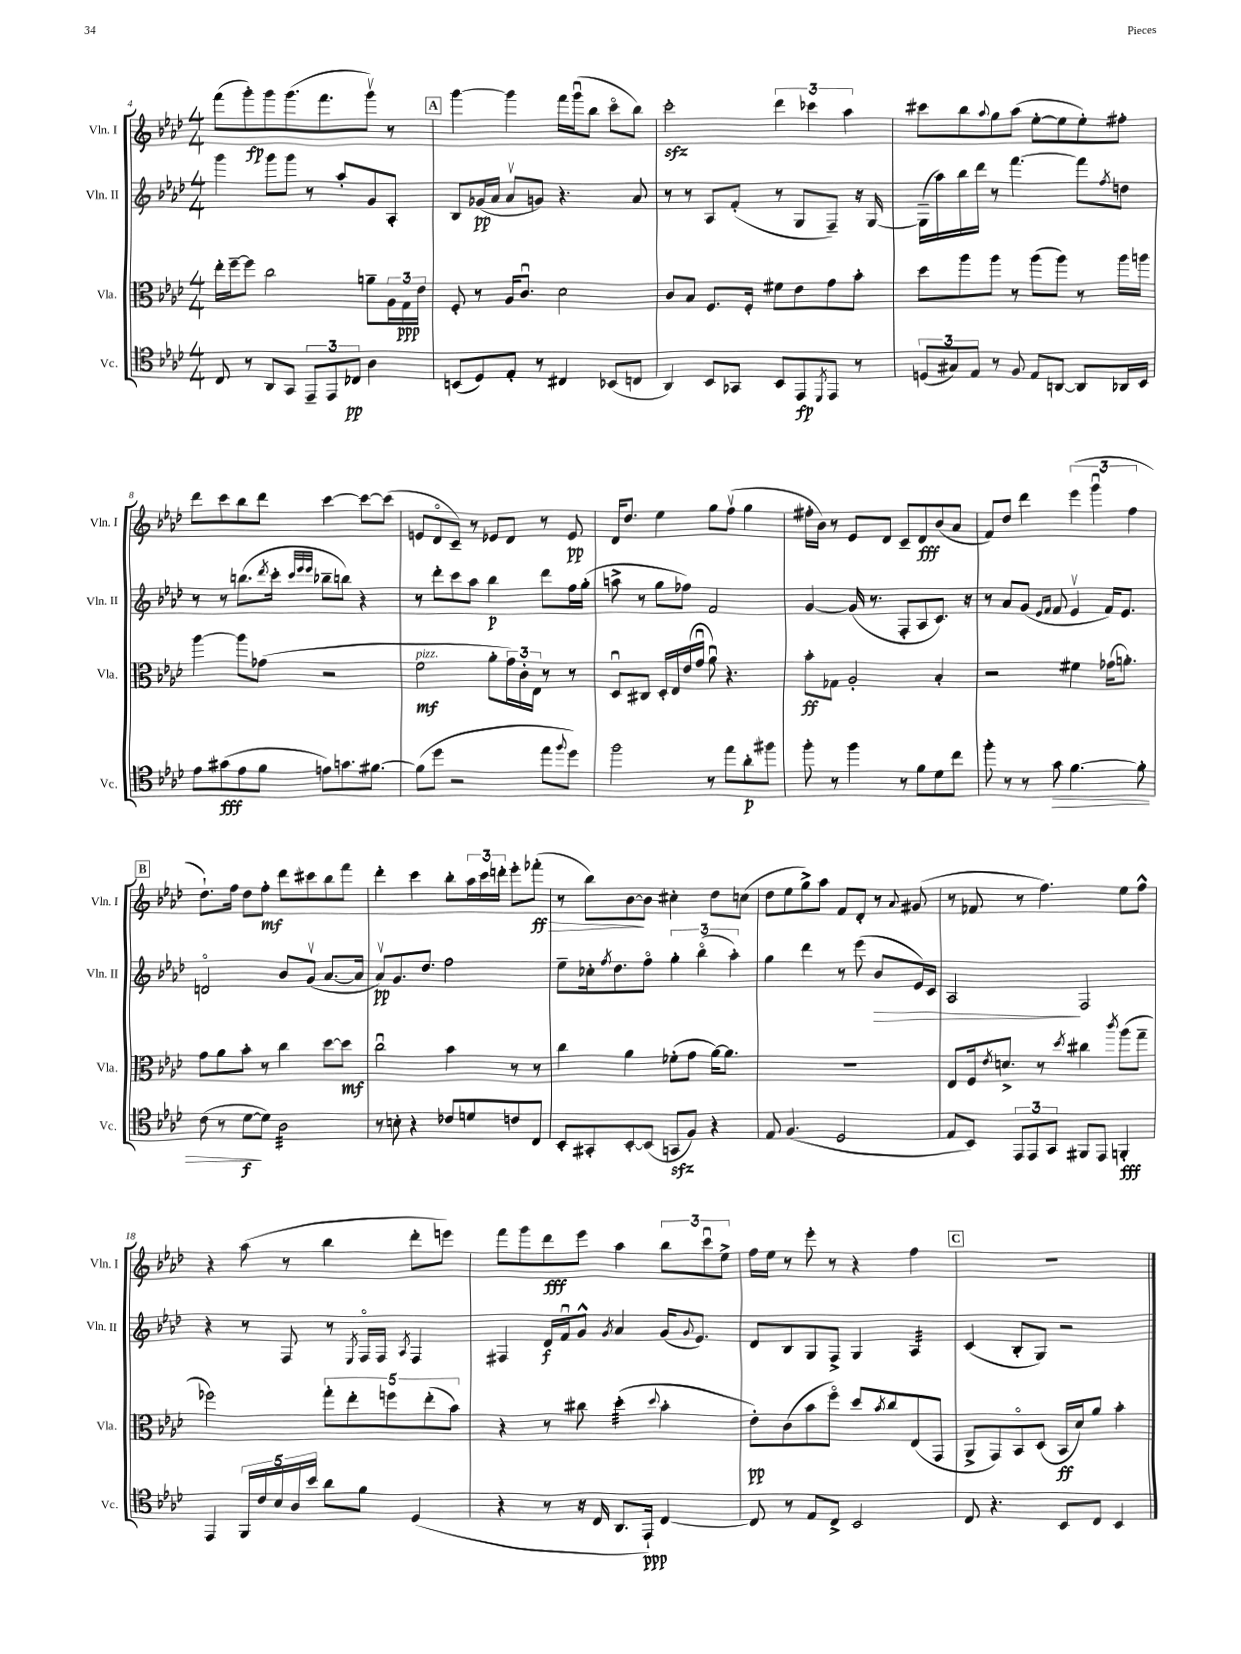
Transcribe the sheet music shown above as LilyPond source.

<<
\new StaffGroup <<
\new Staff = "s0" \with { instrumentName = "Vln. I" shortInstrumentName = "Vln. I" } {
    \clef treble \key aes \major \numericTimeSignature \time 4/4
    f'''8( g'''8-.\fp) g'''8 g'''8.( f'''8. g'''8\upbow) r8 |
    \mark \markup { \box "A" } g'''4~ g'''4 f'''16 g'''16\downbow( bes''8 c'''8\flageolet bes''8) |
    c'''2-.\sfz \tuplet 3/2 { des'''4 ces'''4 aes''4 } |
    cis'''8 bes''8 \appoggiatura { aes''8 } g''8 aes''8( ees''8~-. ees''8 ees''8-.) fis''8-. |
    des'''8 c'''8 bes''8 des'''8 c'''4~ c'''8~ c'''8( |
    e'8 des'8\flageolet c'8--) r8 ees'8 des'8 r8 ees'8\pp |
    des'16 des''8. ees''4 g''8 f''8\upbow( g''4 |
    fis''16-. bes'16) r8 ees'8 des'8 c'8-- des'8\fff bes'8( aes'8 |
    f'8) des''8 des'''4 \tuplet 3/2 { ees'''4( g'''4\downbow f''4 } |
    \mark \markup { \box "B" } des''8.-!) f''16 des''8 f''8-.\mf des'''8 cis'''8 bes''8 f'''8 |
    des'''4-. c'''4 bes''8-. \tuplet 3/2 { aes''16 c'''16 d'''16-. } ees'''8-. fes'''8-.\ff\>( |
    r8 bes''8) bes'8~\! bes'8 cis''4-. des''8 c''8( |
    des''8 ees''8 g''8->) aes''8 f'8 des'8-. r8 \appoggiatura { aes'8 } gis'8( |
    r8 fes'8 r8 f''4.) ees''8 f''8-^ |
    r4 aes''8( r8 bes''4 des'''8-. e'''8) |
    f'''8 g'''8 des'''8\fff ees'''8 aes''4 \tuplet 3/2 { bes''8 c'''8\downbow ees''8-> } |
    f''16 ees''16 r8 ees'''8-. r8 r4 f''4 |
    \mark \markup { \box "C" } R1 \bar "|." |
}
\new Staff = "s1" \with { instrumentName = "Vln. II" shortInstrumentName = "Vln. II" } {
    \clef treble \key aes \major \numericTimeSignature \time 4/4
    g'''4 g'''8 g'''8 r8 aes''8-. g'8 aes8-. |
    \mark \markup { \box "A" } bes8 ges'16\pp( aes'16 aes'8\upbow g'8) r4. aes'8 |
    r8 r8 aes8 f'8-.( r8 g8 f8--) r16 g16~ |
    g16--( aes''16) bes''16 des'''16 r8 f'''4.~ f'''8 \acciaccatura { f''8 } d''8 |
    r8 r8 b''8.( \acciaccatura { des'''8 } c'''16-. \grace { c'''32 ees'''32 ees'''32 } bes''8-- b''8) r4 |
    r8 des'''8-. c'''8 aes''8 bes''4\p des'''8 f''16 g''16-.( |
    a''8-> r8 g''8 fes''8) f'2 |
    g'4~ g'16( r8. f8-. aes8 c'8.) r16 |
    r8 aes'8 g'8( \grace { ees'16 f'16 } f'8 ees'4\upbow f'16) ees'8. |
    \mark \markup { \box "B" } d'2\flageolet bes'8 g'8\upbow( aes'8.~ aes'16 |
    aes'8\upbow\pp) g'8. des''8. f''2 |
    ees''8-- ces''16-. \acciaccatura { f''8 } des''8. f''8\flageolet \tuplet 3/2 { g''4-. bes''4\flageolet( aes''4-.) } |
    g''4 des'''4 r8 ees'''8( bes'8\> ees'16) c'16 |
    aes2\! f2 |
    r4 r8 f8 r8 \acciaccatura { ees8 } f16\flageolet f16 \acciaccatura { aes8 } f4 |
    fis4 des'16\f f'16\downbow g'8-^ \acciaccatura { g'8 } aes'4 g'16( \appoggiatura { g'8 } ees'8.) |
    des'8 bes8 g8 f8-> g4 aes4:32 |
    \mark \markup { \box "C" } c'4( bes8-. g8) r2 \bar "|." |
}
\new Staff = "s2" \with { instrumentName = "Vla." shortInstrumentName = "Vla." } {
    \clef alto \key aes \major \numericTimeSignature \time 4/4
    ees''16-. f''16~-- f''8 c''2 a'8-- \tuplet 3/2 { aes16 g16\ppp ees'16 } |
    \mark \markup { \box "A" } f8-. r8 aes16 c'8.\downbow des'2 |
    c'8 bes8 f8. f16-. fis'8 ees'8 g'8 bes'8-. |
    des''8 aes''8 aes''8 r8 aes''8( aes''8) r8 aes''16 a''16 |
    aes''4~ aes''8 ges'8( r2 |
    f'2\mf^\markup { \italic "pizz." } aes'8-. \tuplet 3/2 { g'16) c'16-. ees16 } r8 r8 |
    des8\downbow cis8 des16-. ees16 ees'16( g'16\downbow aes'8\downbow) r4. |
    bes'8-.\ff ges8 aes2-. bes4-. |
    r2 fis'4 ges'16( a'8.-.) |
    \mark \markup { \box "B" } g'8 aes'8 bes'8-. r8 c''4 des''8~ des''8\mf |
    c''2\downbow bes'4 r8 r8 |
    c''4 aes'4 fes'8-.( g'8 aes'16~) aes'8. |
    R1 |
    ees8 f16 \acciaccatura { ees'8 } d'8.-> r8 \acciaccatura { des''8 } cis''4 \acciaccatura { c'''8 } aes''8( g''8-- |
    fes''2) \tuplet 5/4 { g''8-. ees''8-. f''8 ees''8-.( bes'8) } |
    r4 r8 cis''8 des''4:32-.( \appoggiatura { des''8 } bes'4-. |
    ees'8-.\pp) c'8( bes'8 f''8\flageolet) des''8 \acciaccatura { bes'8 } c''8 ees8( g,8 |
    \mark \markup { \box "C" } aes,8-> g,8) bes,8\flageolet des8( bes,16\ff des'16) aes'8 bes'4-. \bar "|." |
}
\new Staff = "s3" \with { instrumentName = "Vc." shortInstrumentName = "Vc." } {
    \clef tenor \key aes \major \numericTimeSignature \time 4/4
    c8 r8 aes,8 g,8 \tuplet 3/2 { ees,8-- ees,8 ces8\pp } aes4 |
    \mark \markup { \box "A" } b,8( des8) ees8-. r8 cis4 bes,8( c8 |
    aes,4) bes,8 ges,8 bes,8 ees,8\fp \acciaccatura { des,8 } ees,8 r8 |
    \tuplet 3/2 { d8( gis8) ees8 } r8 f8 ees8 a,8~ a,8 aes,16 bes,16 |
    ees'8 gis'8\fff( ees'8 f'8 e'8) g'8. fis'8.~ |
    fis'8( des''8 r2 ees''8 \appoggiatura { f''8 } des''8) |
    f''2 r8 ees''8 aes'8-.\p fis''8 |
    f''8-. r8 f''4 r8 f'8 des'8 c''8 |
    f''8-. r8 r8 g'8\> f'4.~ f'8-. |
    \mark \markup { \box "B" } c'8( r8 des'8~\f\! des'8) aes2:32 |
    r8 b8-. r4 ces'8 d'8 c'8 c8 |
    bes,8-. gis,8-. bes,8~-. bes,8( g,8\sfz f8) r4 |
    ees8 f4.( des2 |
    ees8 bes,8) \tuplet 3/2 { ees,8 ees,8 g,8 } fis,8 ees,8 f,4-.\fff |
    ees,4 \tuplet 5/4 { f,16 c'16 bes16 aes16 bes'16 } aes'8 f'8 des4( |
    r4 r8 r16 c16 aes,8. ees,16-!\ppp) c4~ |
    c8 r8 ees8 c8-> bes,2 |
    \mark \markup { \box "C" } c8 r4. bes,8 c8 bes,4 \bar "|." |
}
>>
>>
\layout { \context { \Score currentBarNumber = #4 } }
